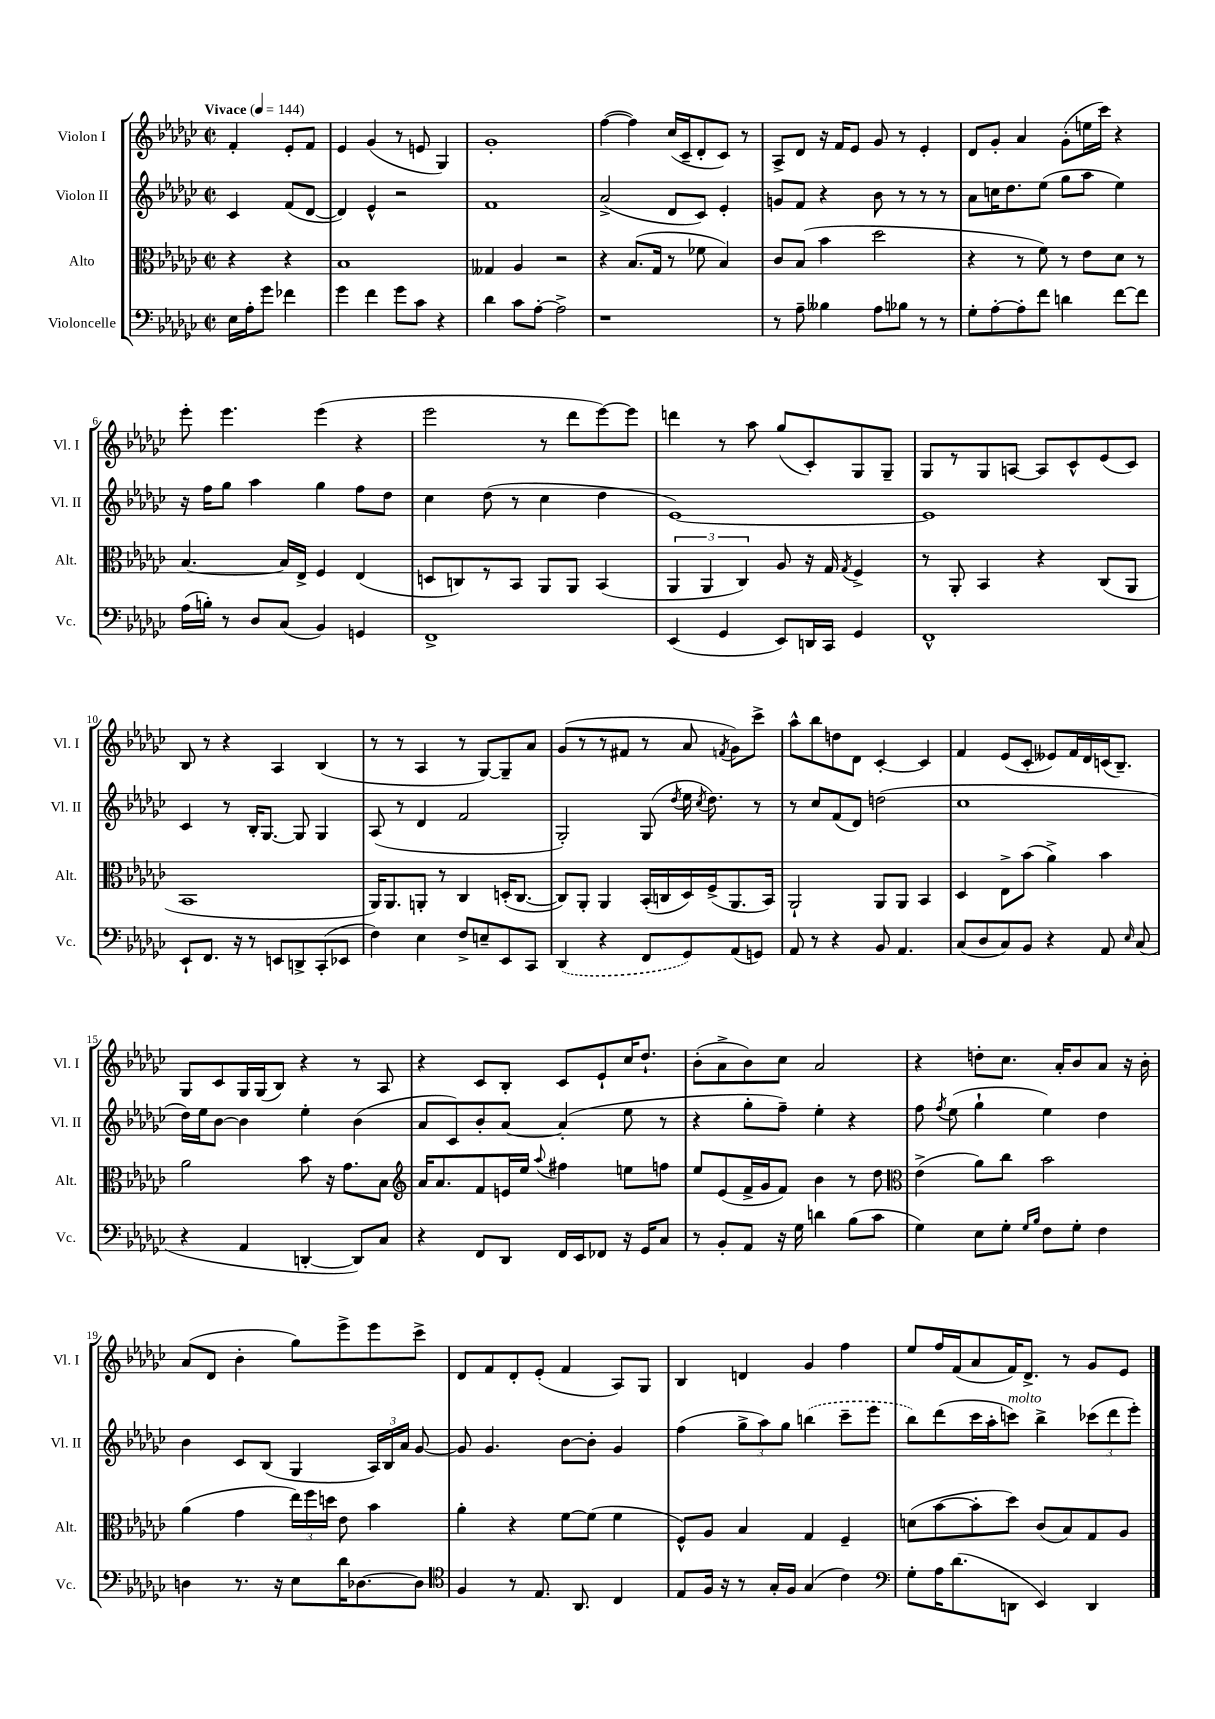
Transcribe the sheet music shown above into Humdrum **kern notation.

**kern	**kern	**kern	**kern
*staff4	*staff3	*staff2	*staff1
*clefF4	*clefC3	*clefG2	*clefG2
*k[b-e-a-d-g-c-]	*k[b-e-a-d-g-c-]	*k[b-e-a-d-g-c-]	*k[b-e-a-d-g-c-]
*M2/2	*M2/2	*M2/2	*M2/2
*met(c|)	*met(c|)	*met(c|)	*met(c|)
*MM144	*MM144	*MM144	*MM144
16E-	4r	4c-	4f'
16A-'	.	.	.
8g-	.	.	.
4f-	4r	(8f	8e-'
.	.	[8d-	8f
=	=	=	=
4g-	1B-	4d-])	4e-
4f	.	4e-^^	(4g-
8g-	.	2r	8r
8c-	.	.	8e
4r	.	.	4G-)
=	=	=	=
4d-	4G--	1f	1g-'
8c-	4A-	.	.
[8A-'	.	.	.
2A-^]	2r	.	.
=	=	=	=
1r	4r	(2a-^	([4ff
.	(8.B-	.	4ff])
.	16G-	.	.
.	8r	8d-	(16cc-
.	.	.	16c-~
.	8f-	8c-)	8d-'
.	4B-)	4e-'	8c-)
.	.	.	8r
=	=	=	=
8r	8c-	8g	8A-^
8A-~	(8B-	8f	8d-
4B--	4b-	4r	16r
.	.	.	16f
.	.	.	8e-
8A-	2dd-	8b-	8g-
8B-	.	8r	8r
8r	.	8r	4e-'
8r	.	8r	.
=	=	=	=
8G-'	4r	8a-	8d-
[8A-'	.	16cc	8g-'
.	.	8.dd-	.
8A-']	8r	.	4a-
8f	8f)	(8ee-	.
4d	8r	8gg-	(8g-'
.	8e-	8aa-	16ee
.	.	.	16ccc-)
[8f	8d-	4ee-)	4r
8f]	8r	.	.
=	=	=	=
(16A-	[4.B-	16r	8eee-'
16B')	.	16ff	.
8r	.	8gg-	4.eee-
8D-	.	4aa-	.
(8C-	16B-]	.	.
.	16E-^	.	.
4BB-)	4F	4gg-	(4eee-
4GG	(4E-	8ff	4r
.	.	8dd-	.
=	=	=	=
1FF^	8D	4cc-	2eee-
.	8C)	.	.
.	8r	(8dd-	.
.	8BB-	8r	.
.	8AA-	4cc-	8r
.	8AA-	.	8ddd-
.	(4BB-	4dd-	[8eee-)
.	.	.	8eee-]
=	=	=	=
(4EE-	6AA-	[1e-)	4ddd
.	6AA-	.	.
4GG-	.	.	8r
.	6C-)	.	.
.	.	.	8aa-
8EE-)	8A-	.	(8gg-
16DD	16r	.	8c-')
16CC-	16G-	.	.
.	8qG-	.	.
4GG-	4F^	.	8G-
.	.	.	8G-~
=	=	=	=
1FF^^	8r	1e-]	8G-
.	8AA-'	.	8r
.	4BB-	.	8G-
.	.	.	[8A
.	4r	.	8A]
.	.	.	8c-^^
.	(8C-	.	(8e-
.	8AA-	.	8c-)
=	=	=	=
8EE-`	1BB-	4c-	8B-
8.FF	.	.	8r
.	.	8r	4r
16r	.	.	.
8r	.	16B-'	.
.	.	[8.G-	.
8EE	.	.	4A-
8DD^	.	8G-]	.
(8CC-'	.	4G-	(4B-
8EE-	.	.	.
=	=	=	=
4F)	16AA-)	(8A-	8r
.	8.AA-	.	.
.	.	8r	8r
4E-	8AA'	4d-	4A-
.	8r	.	.
8F^	4C-	2f	8r
8E~	.	.	[8G-)
8EE-	(16D'	.	8G-~]
.	[8.C-	.	.
8CC-	.	.	8a-
=	=	=	=
(4DD-	8C-])	2G-')	(8g-
.	8AA-'	.	8r
4r	4AA-	.	8r
.	.	.	8f#
8FF	(16BB-'	(8G-	8r
.	16C	.	.
.	.	8qdd-	.
8GG-)	16D-)	16ee-	8a-
.	.	8qcc-	.
.	(16F^	8.dd-)	.
.	.	.	8qf
(8AA-	8.AA-	.	8g-)
8GG)	.	8r	8ccc-^
.	16BB-)	.	.
=	=	=	=
8AA-	2AA-`	8r	8aa-^^
8r	.	8cc-	8bb-
4r	.	(8f	8dd
.	.	8d-)	8d-
8BB-	8AA-	(2dd	[4c-'
4.AA-	8AA-	.	.
.	4BB-	.	4c-]
=	=	=	=
(8C-	4D-	1cc-	4f
8D-	.	.	.
8C-)	8E-^	.	(8e-
8BB-	(8b-	.	8c-'
4r	4a-^)	.	8e--)
.	.	.	16f
.	.	.	16d-
8AA-	4b-	.	(16c
.	.	.	8.B-~)
16qqE-	.	.	.
(8C-	.	.	.
=	=	=	=
4r	2a-	16dd-)	8G-
.	.	16ee-	.
.	.	[8b-	8c-
4AA-	.	4b-]	16G-
.	.	.	(16G-
.	.	.	8B-)
[4DD'	8b-	4ee-'	4r
.	16r	.	.
.	8.g-	.	.
8DD])	.	(4b-	8r
8C-	8B-	.	8A-
=	=	=	=
*	*clefG2	*	*
4r	16a-	8a-	4r
.	8.a-	.	.
.	.	8c-)	.
8FF	8f	8b-'	8c-
8DD-	16e	[8a-	8B-'
.	16ee-	.	.
.	8qqaa-	.	.
16FF	4ff#	(4a-']	8c-
16EE-	.	.	.
8FF-	.	.	8e-`
16r	8ee	8ee-	16cc-
16GG-	.	.	8.dd-`
8C-	8ff	8r	.
=	=	=	=
8r	8ee-	4r	(8b-'
8BB-'	(8e-	.	8a-^
8AA-	16f^	8gg-'	8b-)
.	16g-	.	.
16r	8f)	8ff~)	8cc-
16G-	.	.	.
4d	4b-	4ee-'	2a-
(8B-	8r	4r	.
8c-	8dd-	.	.
=	=	=	=
*	*clefC3	*	*
4G-)	(4e-^	8ff	4r
.	.	8qff	.
.	.	(8ee-	.
8E-	8a-)	4gg-`	8dd'
8G-'	8cc-	.	8.cc-
16qqG-	.	.	.
16qqB-	.	.	.
8F	2b-	4ee-)	.
.	.	.	16a-'
8G-'	.	.	8b-
4F	.	4dd-	8a-
.	.	.	16r
.	.	.	16b-'
=	=	=	=
4D	(4a-	4b-	(8a-
.	.	.	8d-
8.r	4g-	8c-	4b-'
.	.	(8B-	.
16r	.	.	.
8E-	24ee-)	4G-	8gg-)
.	24ff	.	.
.	24dd	.	.
16d-	8e-	.	8eee-^
[8.D-	.	.	.
.	4b-	24A-)	8eee-
.	.	24B-	.
.	.	24a-	.
8D-]	.	[8g-	8ccc-^
=	=	=	=
*clefC4	*	*	*
4F	4a-'	8g-]	8d-
.	.	4.g-	8f
8r	4r	.	8d-'
8.E-	.	.	(8e-'
.	[8f	[8b-	4f
8.AA-	.	.	.
.	(8f]	8b-']	.
4C-	4f	4g-	8A-)
.	.	.	8G-
=	=	=	=
8E-	8F^^)	(4ff	4B-
16F	8A-	.	.
16r	.	.	.
8r	4B-	12gg-^	4d
.	.	12aa-)	.
16G-'	.	.	.
.	.	12gg-	.
16F	.	.	.
(4G-	4G-	(4bb	4g-
4c-)	4F~	8ccc-~	4ff
.	.	8eee-	.
=	=	=	=
*clefF4	*	*	*
8G-'	(8d	8bb-)	8ee-
16A-	[8b-	(8ddd-	16ff
(8.d-	.	.	(16f
.	8b-']	16ccc-	8a-
.	.	16aa-'	.
8DD	8dd-)	8ccc)	16f)
.	.	.	8.d-^
4EE-)	(8c-	4bb-^	.
.	8B-)	.	8r
4DD	8G-	(12ccc-	8g-
.	.	12ddd-	.
.	8A-	.	8e-
.	.	12eee-')	.
==	==	==	==
*-	*-	*-	*-
